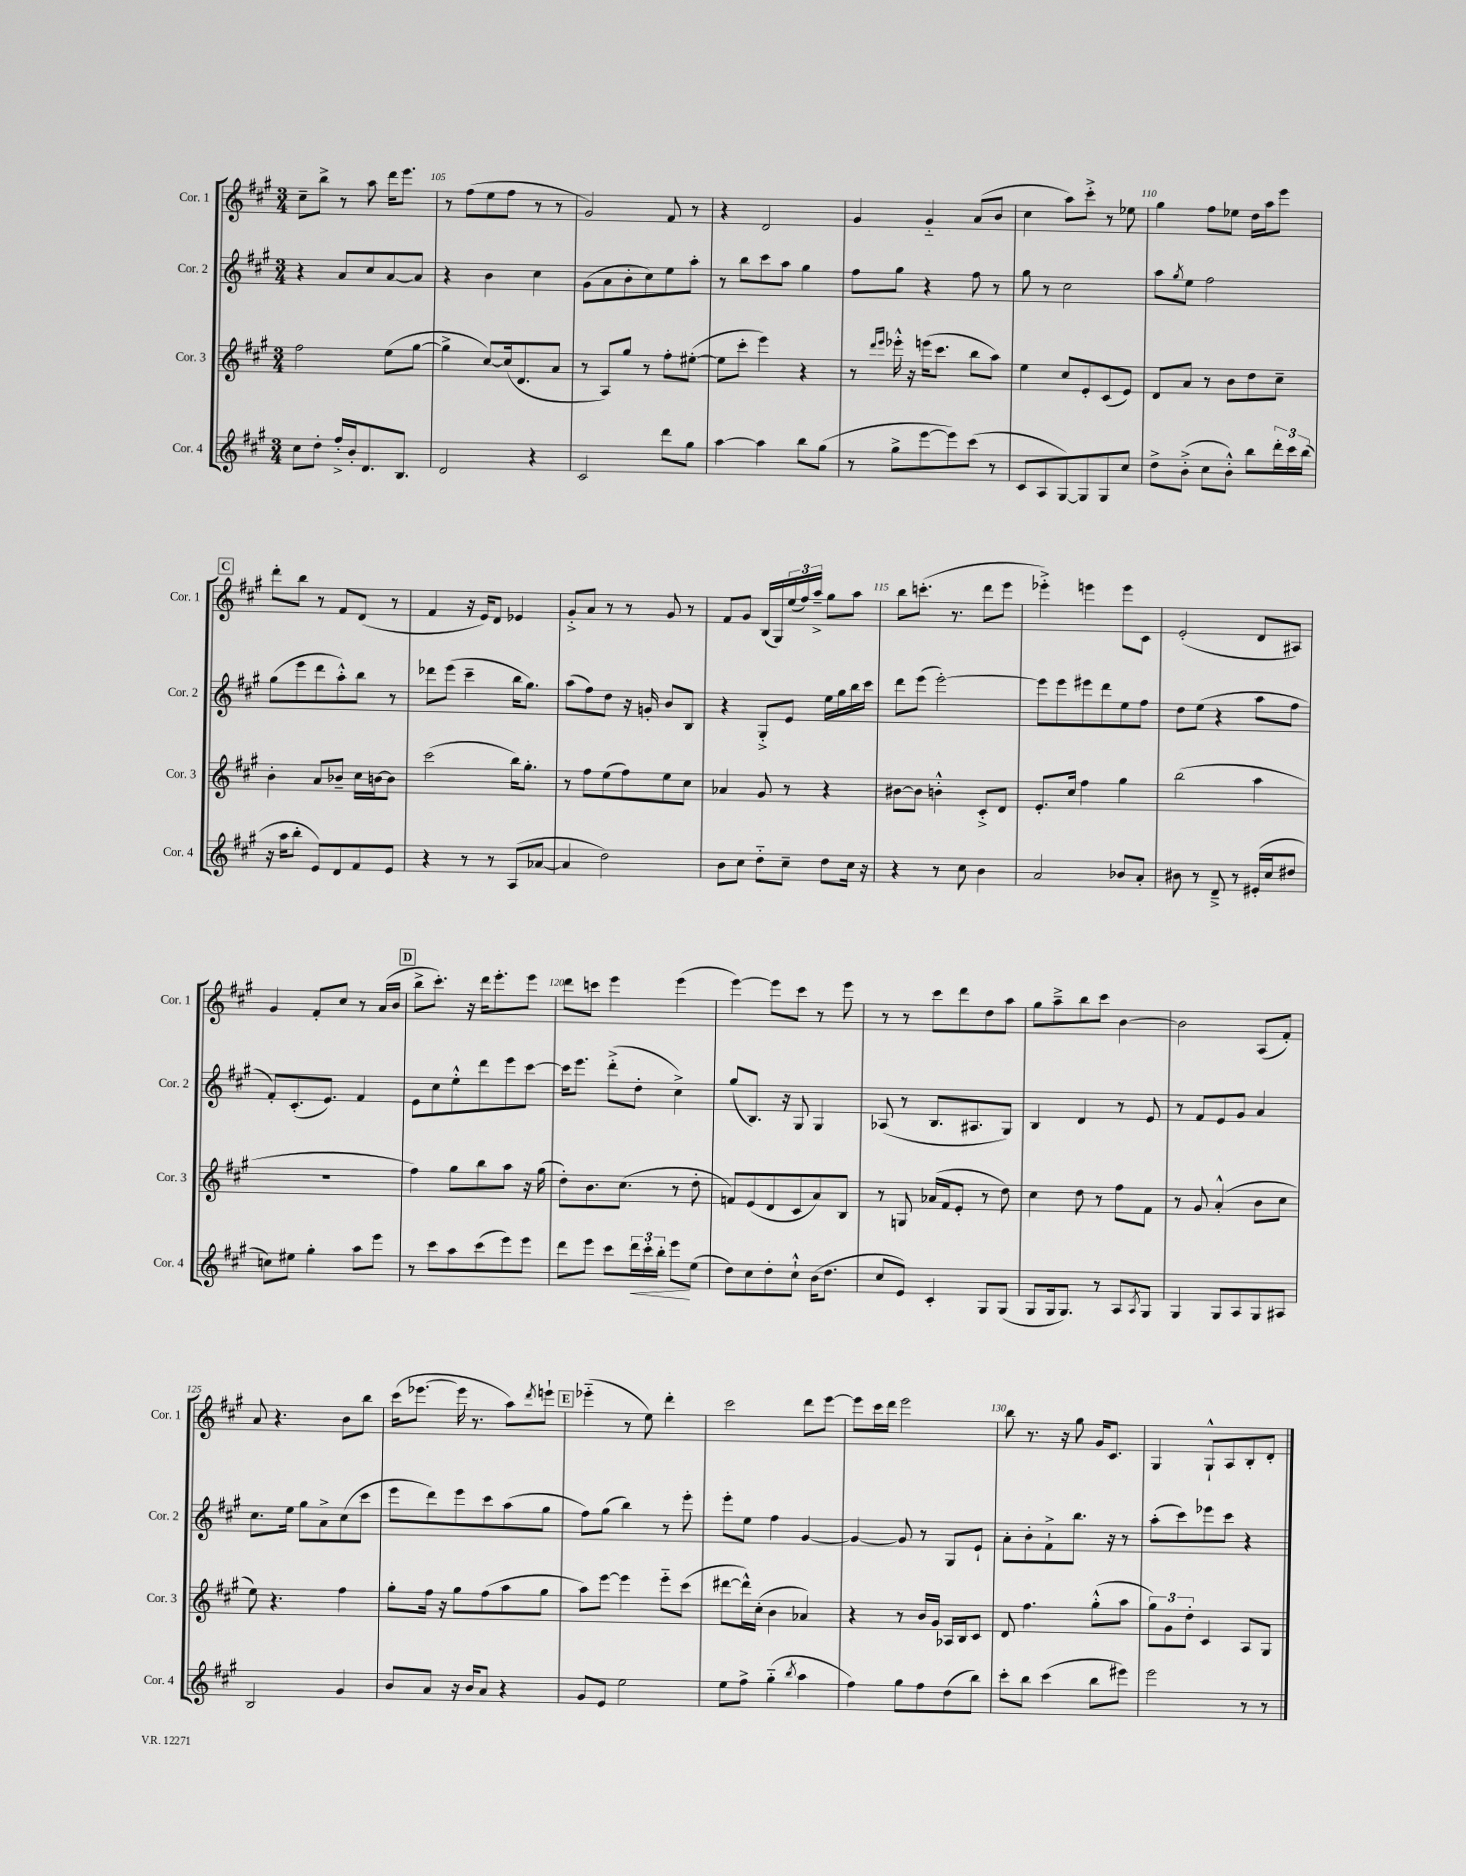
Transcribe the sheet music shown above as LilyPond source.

<<
\new StaffGroup <<
\new Staff = "s0" \with { instrumentName = "Cor. 1" shortInstrumentName = "Cor. 1" } {
    \clef treble \key a \major \numericTimeSignature \time 3/4
    cis''8-- b''8-> r8 a''8 d'''16 e'''8. |
    r8 fis''8( e''8 fis''8 r8 r8 |
    gis'2) fis'8 r8 |
    r4 d'2 |
    gis'4 gis'4-_ a'8( b'8 |
    cis''4 a''8) cis'''8-.-> r8 ees''8 |
    gis''4 fis''8 ees''8 d''16 a''16 e'''8 |
    \mark \markup { \box "C" } d'''8-. b''8 r8 fis'8 d'8( r8 |
    fis'4 r16 e'16) d'8 ees'4 |
    gis'8-.-> a'8 r8 r8 gis'8 r8 |
    fis'8 gis'8 b16( gis16) \tuplet 3/2 { e''16( fis''16) a''16---> } gis''8 a''8 |
    b''8 c'''8.-.( r8. d'''8 e'''8 |
    ees'''4-.->) e'''4 e'''8 cis'8 |
    e'2-.( d'8 ais8) |
    gis'4 fis'8-. cis''8 r8 a'16( b'16 |
    \mark \markup { \box "D" } b''8-> cis'''8.-.) r16 d'''16 e'''8.-. e'''8 |
    d'''8 c'''8 e'''4 e'''4( |
    e'''4~) e'''8 cis'''8 r8 e'''8 |
    r8 r8 cis'''8 d'''8 d''8 a''8 |
    gis''8 a''8---> b''8 cis'''8 b'4~ |
    b'2 a8( fis'8-.) |
    a'8 r4. b'8 b''8 |
    cis'''16( ees'''8.~ ees'''16 r8. a''8) \acciaccatura { d'''8 } e'''8-! |
    \mark \markup { \box "E" } ees'''4-_( r8 e''8) d'''4-. |
    cis'''2 d'''8 e'''8~ |
    e'''8 cis'''16 d'''16 e'''2 |
    b''8 r8. r16 gis''8 gis'16 cis'8. |
    gis4 gis8-!-^ a8 b8-. d'8-. \bar "|." |
}
\new Staff = "s1" \with { instrumentName = "Cor. 2" shortInstrumentName = "Cor. 2" } {
    \clef treble \key a \major \numericTimeSignature \time 3/4
    r4 a'8 cis''8 a'8~ a'8 |
    r4 b'4 cis''4 |
    gis'8( a'8 b'8-. cis''8) e''8 a''8-. |
    r8 b''8 cis'''8 a''8 gis''4 |
    fis''8 gis''8 r4 fis''8 r8 |
    gis''8 r8 cis''2 |
    a''8 \acciaccatura { gis''8 } e''8 fis''2 |
    \mark \markup { \box "C" } gis''8( e'''8 d'''8 a''8-.-^) b''8 r8 |
    des'''8 e'''8( cis'''4-- b''16 gis''8.) |
    a''8( fis''8) d''8 r16 g'16-. b'8 b8 |
    r4 gis8-.-> e'8 e''16 gis''16 b''16 cis'''16 |
    d'''8 e'''8( e'''2~-.) |
    e'''8 e'''8 eis'''8 d'''8 e''8 fis''8 |
    d''8 e''8( r4 a''8 fis''8 |
    fis'8-.) cis'8.-.( e'8.) fis'4 |
    \mark \markup { \box "D" } e'8 cis''8 e''8-.-^ d'''8 e'''8 cis'''8~ |
    cis'''16 e'''8. d'''8-.->( d''8-. cis''4->) |
    gis''8( b8.) r16 gis8 gis4 |
    aes8( r8 b8. ais8. gis8) |
    b4 d'4 r8 e'8 |
    r8 fis'8 e'8 gis'8 a'4 |
    cis''8. e''16 gis''8 a'8-> cis''8( cis'''8 |
    e'''8 d'''8) e'''8 cis'''8 a''8( gis''8 |
    \mark \markup { \box "E" } fis''8) gis''8( b''4) r8 e'''8-. |
    e'''8-. e''8 fis''4 gis'4~ |
    gis'4~ gis'8 r8 gis8 e'8-! |
    a'8-. b'8-. fis'8-!-> b''8. r16 r8 |
    a''8-.( cis'''8) ees'''8 cis'''8 r4 \bar "|." |
}
\new Staff = "s2" \with { instrumentName = "Cor. 3" shortInstrumentName = "Cor. 3" } {
    \clef treble \key a \major \numericTimeSignature \time 3/4
    fis''2 e''8( gis''8~ |
    gis''4-> cis''8~) cis''16( d'8. a'8 |
    r8 a8) gis''8 r8 fis''8-. eis''8~-.( |
    eis''8 cis'''8-. e'''4) r4 |
    r8 \grace { d'''16 e'''16 } ees'''16-.-^ r16 e'''16( cis'''8. b''8 a''8) |
    e''4 cis''8 e'8-. cis'8( e'8) |
    d'8 a'8 r8 b'8 d''8 cis''8-- |
    \mark \markup { \box "C" } b'4-. a'8 bes'8-- cis''16 b'16~ b'8 |
    cis'''2( b''16) gis''8.-. |
    r8 fis''8 e''8( fis''8) e''8 cis''8 |
    aes'4 gis'8 r8 r4 |
    bis'8~ bis'8 b'4-.-^ cis'8-.-> d'8 |
    e'8.-. cis''16 fis''4 gis''4 |
    b''2( a''4 |
    R2. |
    \mark \markup { \box "D" } fis''4) gis''8 b''8 a''8 r16 gis''16( |
    d''8-.) b'8. cis''8.( r8 d''8-. |
    f'8) e'8( d'8 cis'8 a'8) b8 |
    r8 g8 aes'16( fis'16 e'8-. r8 d''8) |
    cis''4 d''8 r8 fis''8 fis'8 |
    r8 gis'8 a'4-.-^( b'8 cis''8 |
    e''8) r4. fis''4 |
    gis''8-. fis''16 r16 gis''8 fis''8( a''8 gis''8 |
    \mark \markup { \box "E" } a''8) e'''8~ e'''4 e'''8-_ cis'''8( |
    dis'''8~ dis'''16-^) cis''16-.( b'4 aes'4) |
    r4 r8 b'16 gis'16 aes16 b16 cis'8 |
    d'8 fis''4. gis''8-.-^( a''8 |
    \tuplet 3/2 { gis''8) gis'8 d''8-. } cis'4 a8 gis8 \bar "|." |
}
\new Staff = "s3" \with { instrumentName = "Cor. 4" shortInstrumentName = "Cor. 4" } {
    \clef treble \key a \major \numericTimeSignature \time 3/4
    cis''8 d''8-. fis''16-.-> b'16-. d'8. b8. |
    d'2 r4 |
    cis'2 d'''8 gis''8 |
    a''4~ a''4 b''8 gis''8( |
    r8 gis''8-> e'''8~ e'''8) cis'''8( r8 |
    cis'8 a8 gis8~) gis8 gis8 cis''8 |
    d''8-> b'8-.->( cis''8 b'8-.-^) b''8 \tuplet 3/2 { d'''16-. cis'''16 b''16( } |
    \mark \markup { \box "C" } r16 a''16 b''8-. e'8) d'8 fis'8 e'8 |
    r4 r8 r8 a8( aes'8~ |
    aes'4 d''2) |
    b'8 cis''8 d''8-_ cis''8-- d''8 cis''16 r16 |
    r4 r8 cis''8 b'4 |
    a'2 bes'8 a'8-. |
    bis'8 r8 d'8---> r8 eis'16-.( cis''16 dis''8 |
    c''8) eis''8 gis''4-. a''8 e'''8 |
    \mark \markup { \box "D" } r8 cis'''8 a''8 cis'''8( e'''8) e'''8 |
    d'''8 e'''8 cis'''8 \tuplet 3/2 { d'''16\< cis'''16-. b''16-. } e'''8\! e''8( |
    d''8) cis''8 d''8-. cis''8-!-^ b'16( d''8. |
    cis''8 e'8) cis'4-. gis8 gis8( |
    gis8 gis16 gis8.) r8 a8 \acciaccatura { a8 } gis8 |
    gis4 gis8 a8 gis8 ais8 |
    b2 gis'4 |
    b'8 a'8 r16 b'16 a'8 r4 |
    \mark \markup { \box "E" } gis'8 e'8 e''2 |
    e''8 fis''8-> gis''4-_( \acciaccatura { b''8 } a''4 |
    fis''4) gis''8 fis''8 d''8( b''8) |
    cis'''8-. b''8 cis'''4( b''8 eis'''8) |
    e'''2 r8 r8 \bar "|." |
}
>>
>>
\layout { \context { \Score currentBarNumber = #104 \override BarNumber.break-visibility = ##(#f #t #t) barNumberVisibility = #(every-nth-bar-number-visible 5) } }
